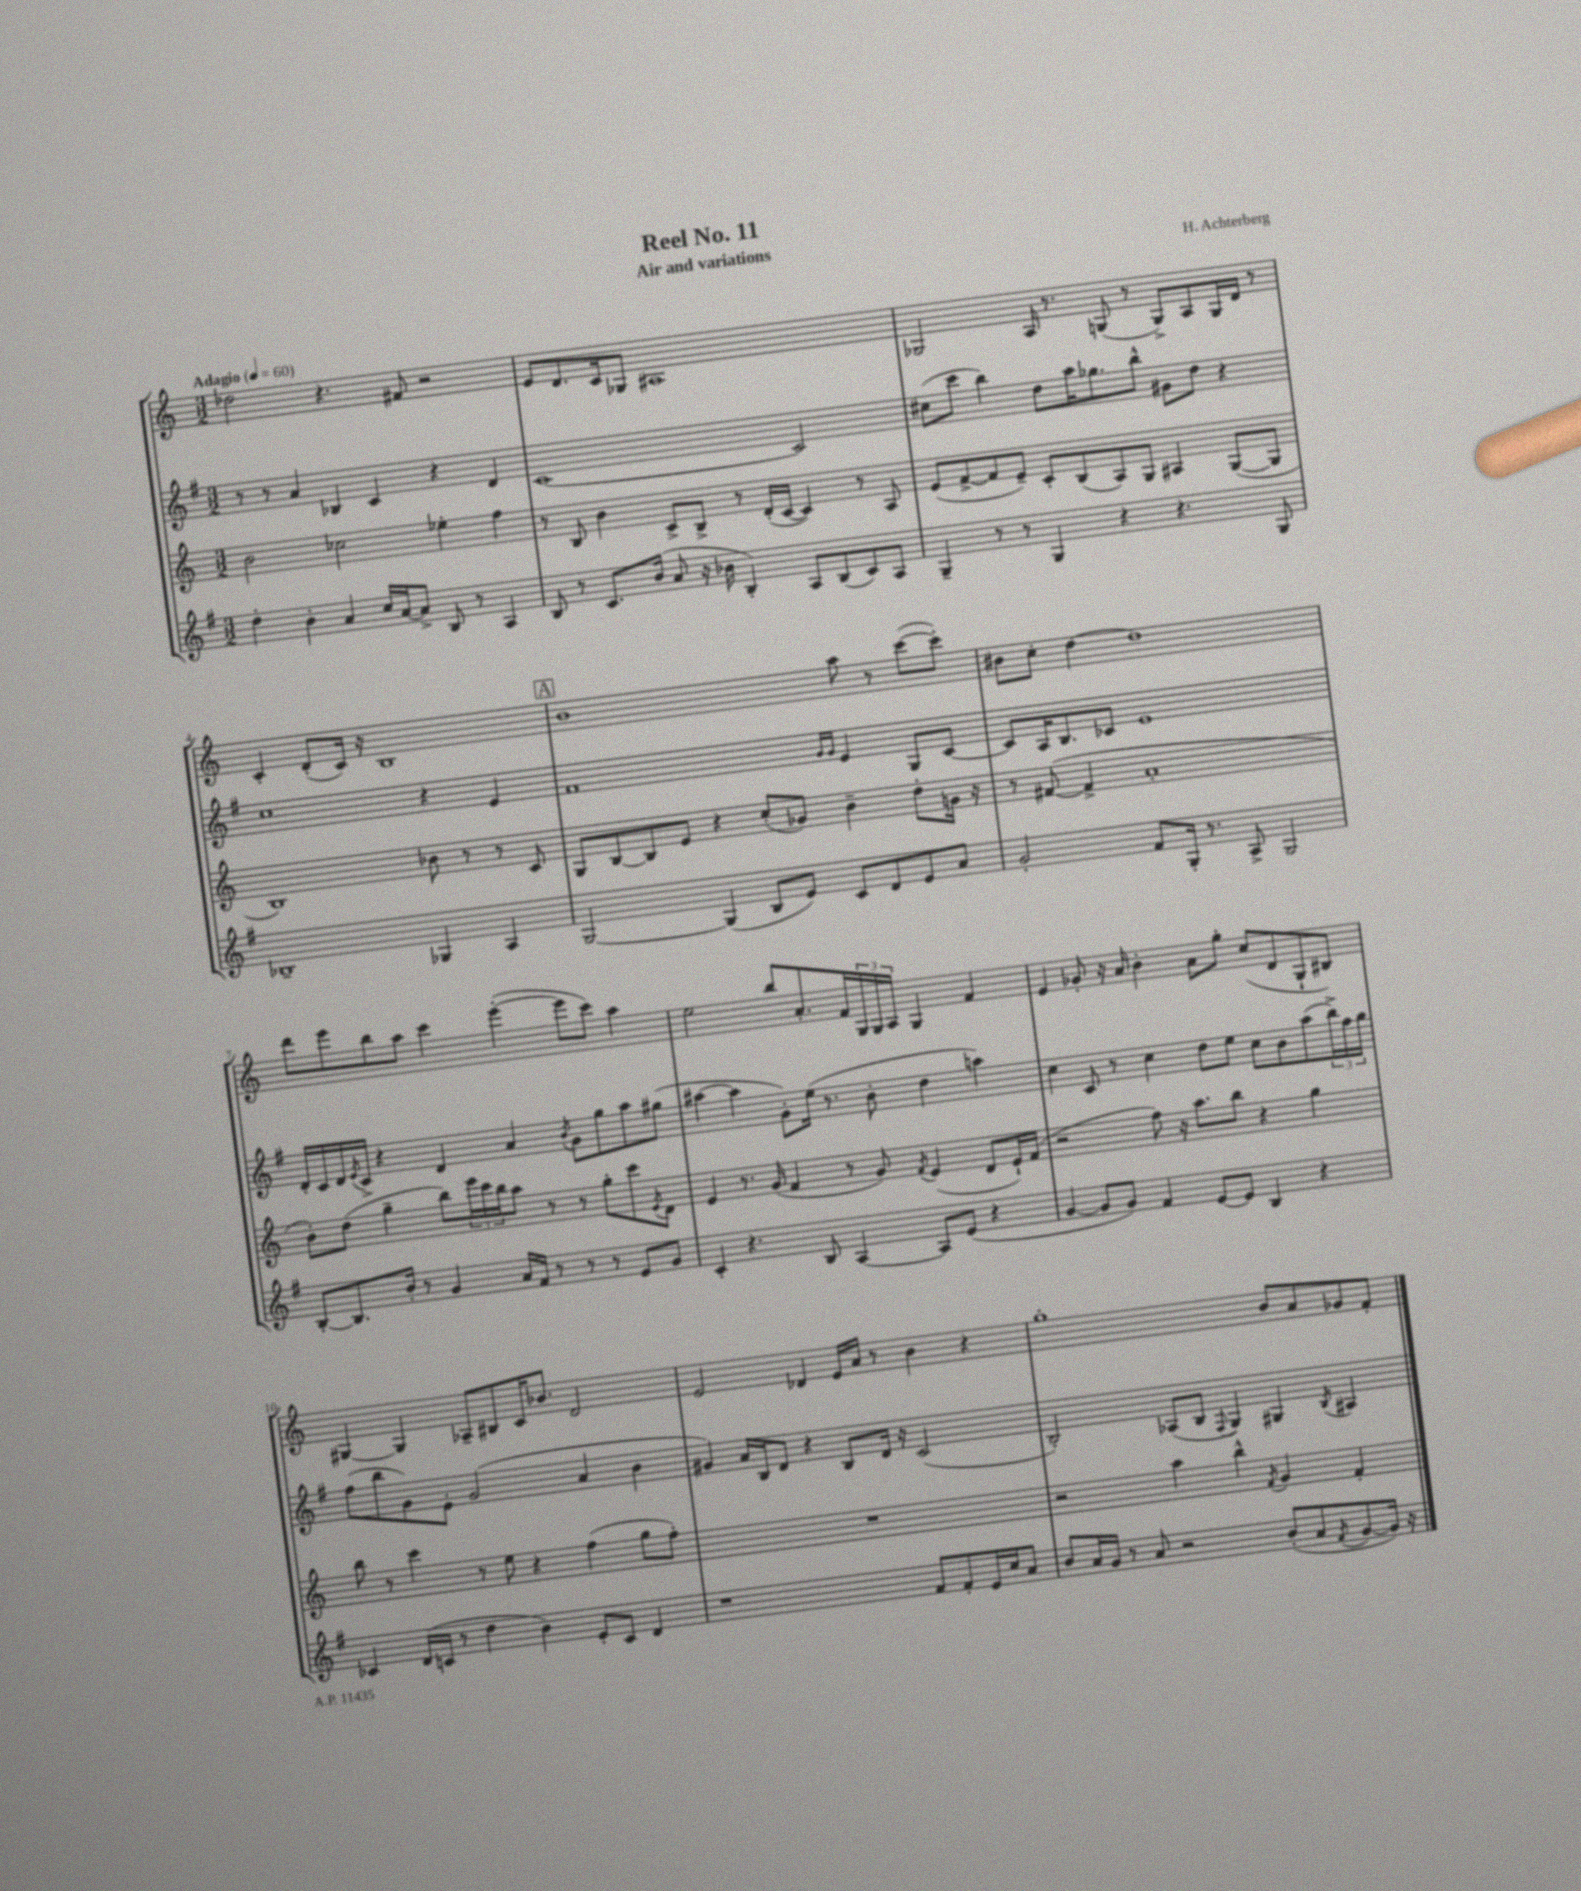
\header { title = "Reel No. 11" composer = "H. Achterberg" subtitle = "Air and variations" }
<<
\new StaffGroup <<
\new Staff = "s0" {
    \clef treble \key c \major \numericTimeSignature \time 3/2 \tempo "Adagio" 4 = 60
    des''2 r4. fis'8 r2 |
    e'8 d'8. c'16 ges8 ais1 |
    ges2 a16 r8. g8( r8 g8->) a8 g16 d'16 r8 |
    c'4-. d'8-.( c'16) r16 b1 |
    \mark \markup { \box "A" } b'1 a''8 r8 c'''8~( c'''8-.) |
    bis'8 c''8-. d''4~ d''1 |
    d'''8 e'''8 b''8 a''8 c'''4 e'''4~-.( e'''8 c'''8) a''4 |
    e''2 b''8 a'8.-. f'16 \tuplet 3/2 { g16 g16 a16 } g4 f'4 |
    e'4 ges'8-. r16 a'16 b'4-. a'8 g''8-. c''8( d'8 g8-! bis8) |
    gis4~ gis4 aes8-- bis8 c'16 bes'8. d'2 |
    e'2 des'4 e'16 a'16 r8 b'4 r4 |
    g''1-. b'8 a'8 ges'8 f'8-. \bar "|." |
}
\new Staff = "s1" {
    \clef treble \key g \major \numericTimeSignature \time 3/2
    r8 r8 a'4 bes4 c'4 r4 d'4 |
    c'1~ c'2 |
    cis''8( c'''8 b''4) d''8 a''16 ges''8. b''8-^ gis'8 d''8 r4 |
    c''1 r4 e'4 |
    \mark \markup { \box "A" } fis'1 \grace { g'16 g'16 } e'4 g8 c'8~ |
    c'8 a16 b8. ces'8 e'1 |
    d'16-. c'16 d'16 \acciaccatura { e'8 } c'16-> r4 d'4 a'4 \acciaccatura { b'8 } g'8 g''8 a''8 gis''8( |
    ais''4~ ais''4 g'8-.) e''16( r8. b'8-. d''4 a''4) |
    c''4 c'8 r8 c''4 d''8 e''8 c''8 b'8 a''8( \tuplet 3/2 { b''16->) fis''16 g''16 } |
    fis''8( b''8 g'8) e'8-. g'2( a'4 b'4 |
    gis'4) a'16 b16 d'8 r4 b8 d'16 r16 c'2( |
    b2-.) aes8( b8 \appoggiatura { fis8 } g4) gis4 \acciaccatura { b8 } ais4 \bar "|." |
}
\new Staff = "s2" {
    \clef treble \key c \major \numericTimeSignature \time 3/2
    b'2 ces''2 ees''4-. f''4 |
    r8 b8 b'4 c'8-> b8-> r8 d'16-.( c'16~ c'4) r8 a8 |
    e'8( f'8~-> f'8 e'8--) c'8-. b8( a8) g8 ais4 g8~( g8 |
    b1) bes'8 r8 r8 c'8 |
    \mark \markup { \box "A" } g8 b8~ b8 e'8 r4 c''8-.( ges'8) b'4-- d''8-. g'16 r16 |
    r8 fis'8~( fis'4-> a'1-. |
    b'8-.) d''8( g''4-- b''8) \tuplet 3/2 { e'''16 c'''16 b''16 } a''8 r8 r8 g''8-. c'''8 \acciaccatura { e'8 } d'8 |
    e'4 r8. g'16( f'4 r8 g'8) \acciaccatura { f'8 } e'4( d'8 e'16-!) f'16( |
    r2 f''8) r16 a''8. b''8 r4 g''4 |
    b''8 r8 c'''4 r8 e''8 r4 f''4( g''8 f''8-.) |
    R1. |
    r2 a''4 b''4-^ \acciaccatura { f'8 } g'4 f'4-. \bar "|." |
}
\new Staff = "s3" {
    \clef treble \key g \major \numericTimeSignature \time 3/2
    d''4-. b'4-. a'4 c''16 a'16~ a'8-> b8 r8 a4 |
    b8 r8 c'8. b'16( a'8 r16 bes'16 b4-.) a8 b8( c'8) a8 |
    g4-- r8 r8 g4 r4 r4. g8 |
    bes1-- ges4 a4 |
    \mark \markup { \box "A" } g2~ g4( b8 e'8) c'8 d'8 e'8 a'8 |
    g'2-. fis'8 g16-. r8. a8-> g2 |
    b8~-. b8. b'16-. r8 g'4 a'16 fis'16 r8 r8 r8 e'8 g'8 |
    c'4-. r4. b8 a4~ a8 e'8( r4 |
    g'4~ g'8 g'8) fis'4 e'8~ e'8 b4 r4 |
    ces'4 d'16( c'16 r8 d''4 b'4) e'8-. c'8 d'4 |
    r1 fis'8 fis'8-. e'16 c''16 a'8 |
    b'8 a'16 g'16 r8 a'8 r2 b'8-.( a'8 \acciaccatura { fis'8 } g'8~ g'16) r16 \bar "|." |
}
>>
>>
